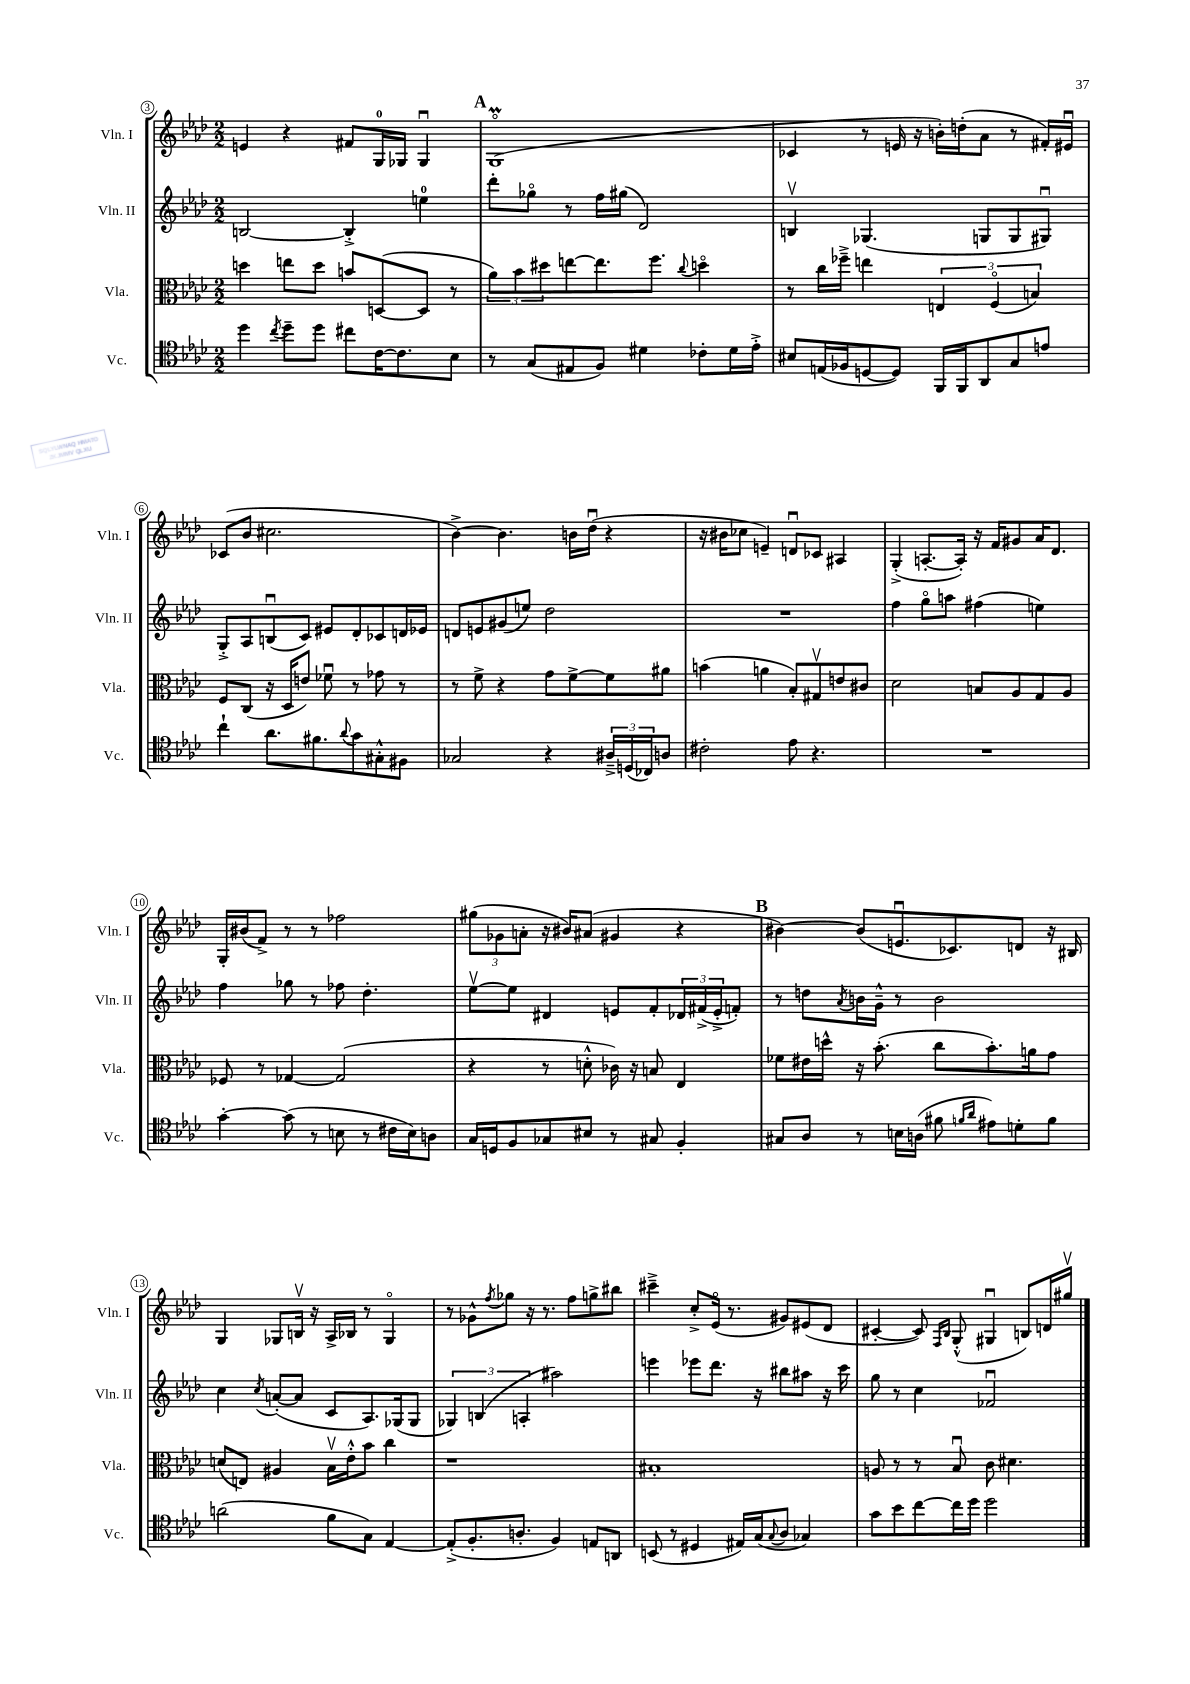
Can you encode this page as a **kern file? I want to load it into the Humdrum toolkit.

**kern	**kern	**kern	**kern
*part4	*part3	*part2	*part1
*staff4	*staff3	*staff2	*staff1
*I"Vc.	*I"Vla.	*I"Vln. II	*I"Vln. I
*I'Vc.	*I'Vla.	*I'Vln. II	*I'Vln. I
*clefC4	*clefC3	*clefG2	*clefG2
*k[b-e-a-d-]	*k[b-e-a-d-]	*k[b-e-a-d-]	*k[b-e-a-d-]
*M2/2	*M2/2	*M2/2	*M2/2
=3	=3	=3	=3
4dd-\	4ddn\	[2Bn/	4en/
8qcc/	.	.	.
8dd-~\L	8een\L	.	4r
8dd-\J	8dd\J	.	.
8cc#X\L	8bn/L	4B'^/]	8f#X/L
[16c\K	([8Dn/	.	16G/L
8.c\]	.	.	16G-X/JJ
.	8D/J]	4een\	4G-u/
8B-\J	8r	.	.
!!LO:REH:place=s1:t=A
=4	=4	=4	=4
8r	12a-\L)	8ddd-'\L	(1Gm
.	12b-\	.	.
(8G/L	.	8gg-X\J	.
.	12dd#X\	.	.
8E#X/	[8een\	8r	.
8F/J)	8.ee\]	16ff\LL	.
.	.	(16gg#X\JJ	.
4d#X\	.	2d-/)	.
.	8.ff\J	.	.
.	8qqcc/	.	.
8c-X'\L	4ddn\	.	.
16d#\L	.	.	.
16e-'^\JJ	.	.	.
=5	=5	=5	=5
8B#X/L	8r	4Bnv/	4c-X/
(16En/L	16cc\LL	.	.
16F-X/J	16ff-X~^\JJ	.	.
[8Dn/	4een\	(4.G-X/	8r
8D/J])	.	.	16en/
.	.	.	16r
16FF/LL	6En/	.	16bn'\LL)
16FF/J	.	.	(16ddn'\J
8AA-/	.	8Gn/L	8a-\J
.	(6F/	.	.
8G/	.	8G/	8r
.	6Bn/)	.	.
8en/J	.	8G#Xu/J)	16f#X'/LL)
.	.	.	16e#Xu/JJ
!!LO:LB:g=z
=6	=6	=6	=6
4cc`\	8F/L	8G'^/L	(8c-X/L
.	(8C/J	8A-/	8b-/J
8.a-\L	16r	(8Bnu/	2.cc#X\
.	16D-/KL	.	.
.	8en/J)	8c/J)	.
8.f#X\	.	.	.
.	8f-Xu\	8e#X/L	.
8qqa-/	.	.	.
8g\	8r	8d-'/	.
8G#X'^^\	8g-X\	8c-X/	.
8F#X\J	8r	16dn/L	.
.	.	16e-X/JJ	.
=7	=7	=7	=7
2G-X/	8r	8dn/L	[4b-^\)
.	8f^\	8en/	.
.	4r	(8g#X/	4.b-\]
.	.	8een/J)	.
4r	8g\L	2dd-\	.
.	[8f^\	.	16bn\LL
.	.	.	(16dd-u\JJ
24A#X~^/LL	8f\]	.	4r
(24Dn/	.	.	.
24C-X/J)	.	.	.
8An/J	8a#X\J	.	.
=8	=8	=8	=8
2c#X'\	(4bn\	1r	16r
.	.	.	16b#X\KL
.	.	.	8cc-X\J
.	4an\	.	4en~/)
8e-\	8B-'/L)	.	8dnu/L
4.r	8G#Xv/	.	8c-X/J
.	8en/	.	4A#X/
.	8c#X/J	.	.
=9	=9	=9	=9
1r	2d-\	4ff\	(4G'^/
.	.	8gg\L	[8.An'/L
.	.	8aan\J	.
.	.	.	16A'/Jk])
.	8Bn/L	(4ff#X\	16r
.	.	.	16f/KL
.	8A-/	.	8g#X/
.	8G/	4een\)	16a-/K
.	.	.	8.d-/J
.	8A-/J	.	.
!!LO:LB:g=z
=10	=10	=10	=10
[4g'\	8F-X/	4ff\	16G'/LL
.	.	.	(16b#X/J
.	8r	.	8f^/J)
(8g\]	[4G-X/	8gg-X\	8r
8r	.	8r	8r
8Bn\	(2G-/]	8ff-X\	2ff-X\
8r	.	4.dd-'\	.
16c#X\LL	.	.	.
16B\J)	.	.	.
8An\J	.	.	.
=11	=11	=11	=11
16G/LL	4r	[8ee-v\L	(12gg#X\L
16Dn/J	.	.	.
.	.	.	12g-X\
8F/	.	8ee-\J]	.
.	.	.	12an'\J
8G-X/	8r	4d#X/	16r
.	.	.	16b#X/KL)
8B#X/J	8dn'^^\	.	(8a#X/J
8r	16c-X\)	8en/L	4g#X/
.	16r	.	.
8G#X/	8Bn/	8f'/	.
4F'/	4E-/	24d-X/L	4r
.	.	(24f#X^/	.
.	.	24e'^/J	.
.	.	8fn'/J)	.
!!LO:REH:place=s1:t=B
=12	=12	=12	=12
8G#X/L	8f-X\L	8r	[4b#X\)
8A-/J	16e#X\L	8ddn\L	.
.	16ddn^^\JJ	.	.
.	.	8qa-/	.
8r	16r	16bn\L	(8b#/L]
.	(8.b-'\	16g~^^\JJ	.
16Bn\LL	.	8r	8.enu/
(16An\JJ	.	.	.
8f#X\	8cc\L	2b\	.
.	.	.	8.c-X/)
16qqfn/LL	.	.	.
16qqa-/JJ	.	.	.
8e#X\L)	8.b-'\)	.	.
8dn'\	.	.	8dn/J
.	16an\k	.	.
8f\J	8g\J	.	16r
.	.	.	16B#X/
!!LO:LB:g=z
=13	=13	=13	=13
(2an\	(8dn/L	4cc\	4G/
.	8En/J)	.	.
.	.	8qcc/	.
.	4A#X/	([8an'/L	8G-X/L
.	.	8a/J]	16Bnv/Jk
.	.	.	16r
8f\L	16B-v\LL	8c/L	16A-^/LL
.	16e-'^^\J	.	16B-X/JJ
8G\J)	8b-\J	8.A-/)	8r
[4E-/	4cc\	.	4G-/
.	.	(16G-X/k	.
.	.	8G-/J	.
=14	=14	=14	=14
(8E-'^/L]	1r	6G-X/)	8r
8.F'/	.	.	8g-X^^\L
.	.	(6Bn/	.
.	.	.	8qff/
.	.	.	8gg-X\J
8.An'/J	.	.	.
.	.	6An'/	.
.	.	.	16r
.	.	.	8.r
4F/)	.	2aa#X\)	.
.	.	.	8ff\L
8En/L	.	.	8ggn^\
8AAn/J	.	.	8bb#X\J
=15	=15	=15	=15
(8BBn/	1B#X'	4eeen\	4ccc#X~^\
8r	.	.	.
4D#X/	.	8eee-X\L	8cc'^/L
.	.	8.ddd-\J	(16e-/Jk
.	.	.	8.r
16E#X/LL)	.	.	.
(16G/J	.	16r	.
8qqG/	.	.	.
8A-/J	.	8bb#X\L	8g#X/L)
4G-X/)	.	8aa#X\J	(8e#X/
.	.	16r	8d-/J
.	.	16ccc\	.
=16	=16	=16	=16
8g\L	8An/	8gg\	[4c#X'/
8b-\	8r	8r	.
[8cc\	8r	4cc\	8c#/])
.	.	.	16qqF/LL
.	.	.	16qqB-/JJ
16cc\L]	8B-u/	.	(8G'^^/
16dd-\JJ	.	.	.
2dd-\	8c\	2f-Xu/	4G#Xu/
.	4.d#X\	.	.
.	.	.	8Bn/L)
.	.	.	16dn/L
.	.	.	16gg#Xv/JJ
==	==	==	==
*-	*-	*-	*-
